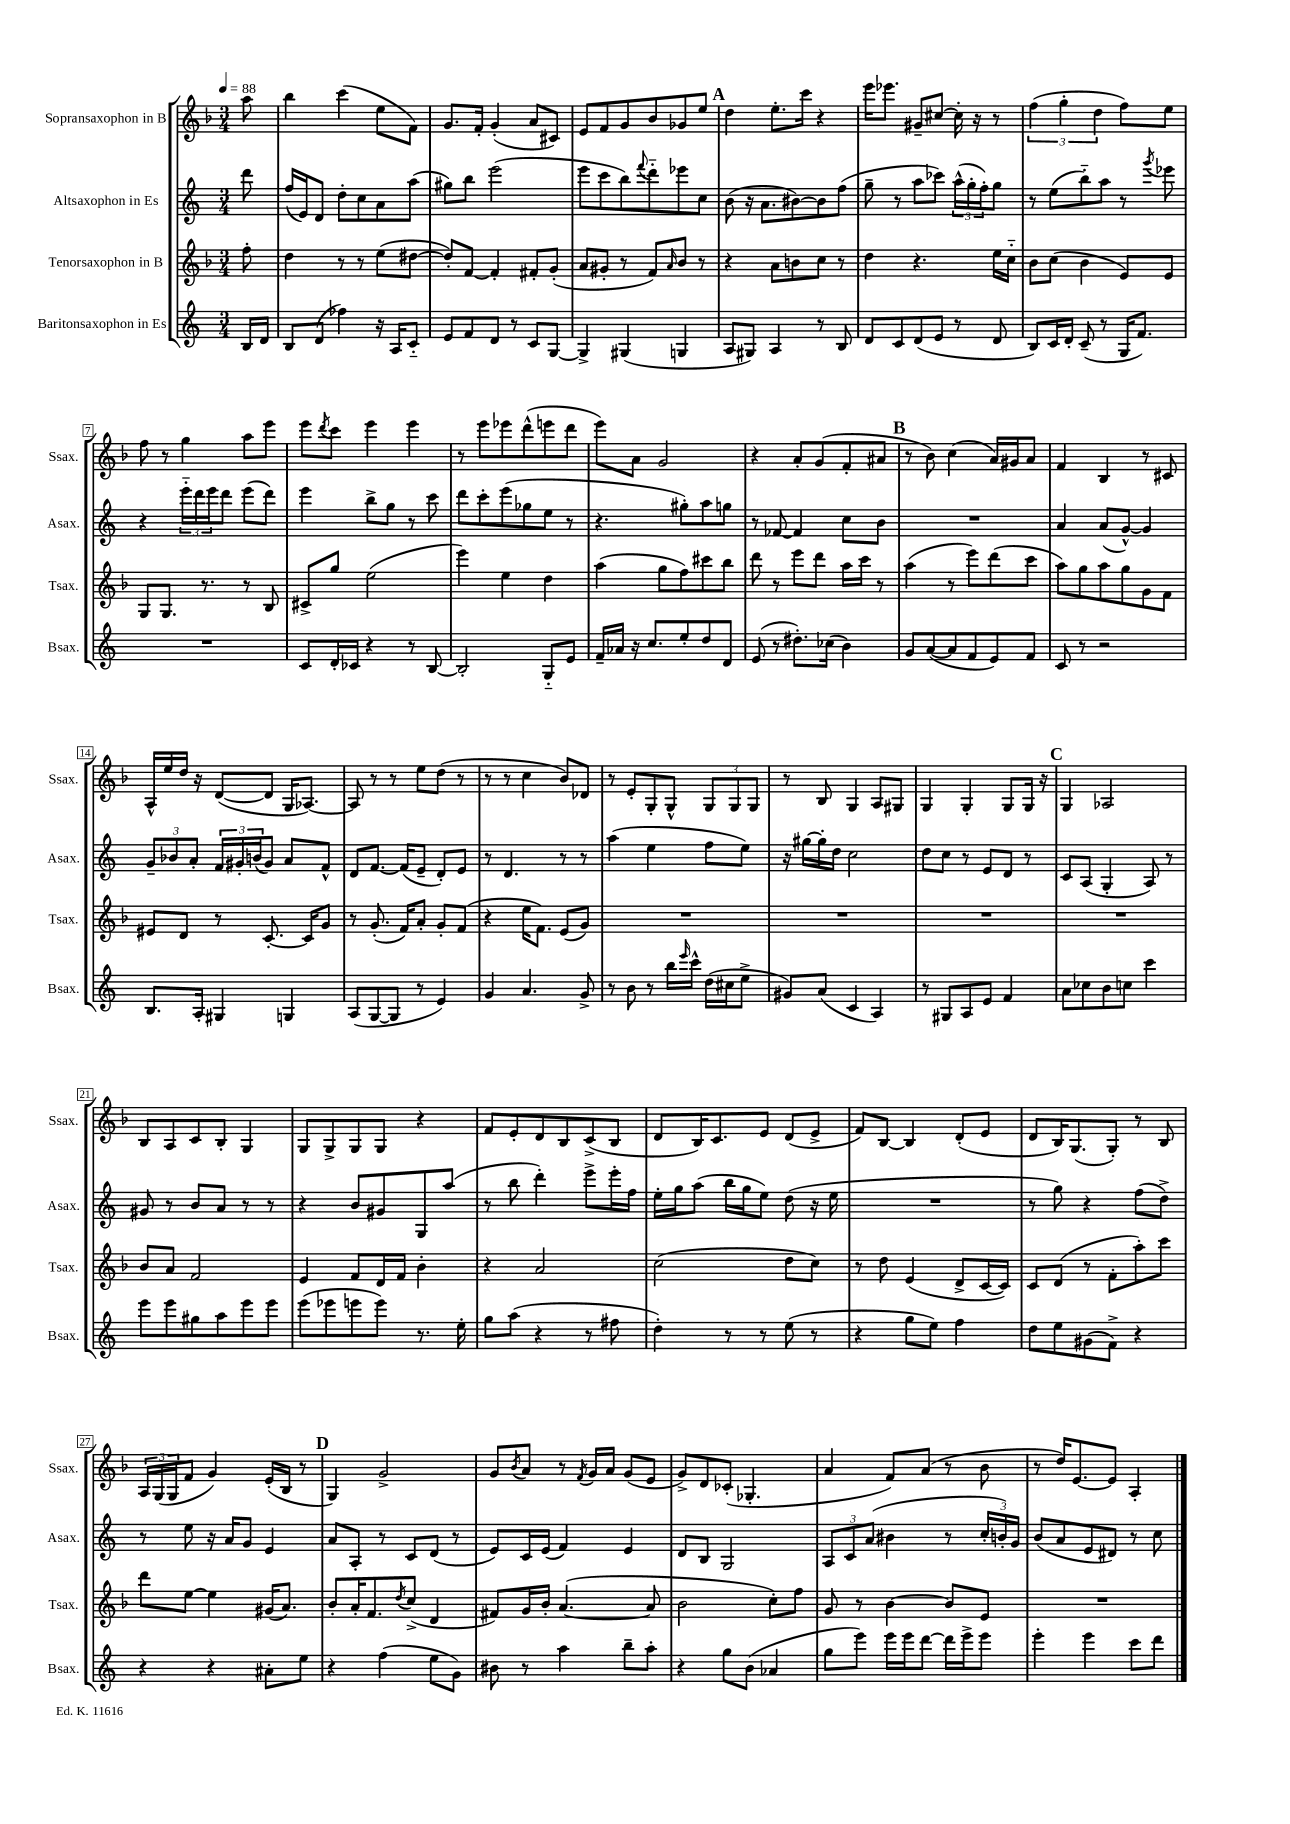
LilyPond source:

<<
\new StaffGroup <<
\new Staff = "s0" \with { instrumentName = "Sopransaxophon in B" shortInstrumentName = "Ssax." } {
    \clef treble \key f \major \numericTimeSignature \time 3/4 \partial 8 \tempo 4 = 88
    a''8 |
    bes''4 c'''4( e''8 f'8) |
    g'8. f'16-. g'4-.( a'8 cis'8) |
    e'8 f'8 g'8 bes'8 ges'8 e''8 |
    \mark \markup { \bold "A" } d''4 e''8.-. c'''16 r4 |
    e'''16 ees'''8. gis'8-- cis''8~ cis''16-. r16 r8 |
    \tuplet 3/2 { f''4( g''4-. d''4 } f''8) e''8 |
    f''8 r8 g''4 a''8 e'''8 |
    e'''8 \acciaccatura { d'''8 } c'''8 e'''4 e'''4 |
    r8 e'''8 ees'''8 d'''8-^( e'''8 d'''8 |
    e'''8) a'8 g'2 |
    r4 a'8-. g'8( f'8-. ais'8 |
    \mark \markup { \bold "B" } r8 bes'8) c''4( a'16) gis'16 a'8 |
    f'4 bes4 r8 cis'8 |
    a16-^ e''16 d''16 r16 d'8~( d'8 g16 aes8.~) |
    aes8 r8 r8 e''8 d''8( r8 |
    r8 r8 c''4 bes'8) des'8 |
    r8 e'8-. g8-. g8-^ \tuplet 3/2 { g8 g8 g8 } |
    r8 bes8 g4 a8 gis8 |
    g4 g4-. g8 g16 r16 |
    \mark \markup { \bold "C" } g4 aes2 |
    bes8 a8 c'8 bes8-. g4 |
    g8 g8-> g8 g8 r4 |
    f'8 e'8-. d'8 bes8 c'8->( bes8 |
    d'8 bes16) c'8. e'8 d'8( e'8-> |
    f'8) bes8~ bes4 d'8-.( e'8 |
    d'8 bes16) g8.( g8-.) r8 bes8 |
    \tuplet 3/2 { a16 g16( g16 } f'8 g'4) e'16-.( bes16 r8 |
    \mark \markup { \bold "D" } g4) g'2-> |
    g'8 \acciaccatura { bes'8 } a'8 r8 \acciaccatura { f'8 } g'16 a'16 g'8( e'8 |
    g'8->) d'8 ces'8-.( ges4.-. |
    a'4 f'8) a'8( r8 bes'8 |
    r8 d''16) e'8.~ e'8 a4-. \bar "|." |
}
\new Staff = "s1" \with { instrumentName = "Altsaxophon in Es" shortInstrumentName = "Asax." } {
    \clef treble \key c \major \numericTimeSignature \time 3/4 \partial 8
    d'''8 |
    f''16( e'16) d'8 d''8-. c''8 a'8 a''8( |
    gis''8) b''8 e'''2( |
    e'''8 c'''8 b''8) \appoggiatura { f'''8 } d'''8-_ ees'''8 c''8 |
    \mark \markup { \bold "A" } b'8( r16 a'8. bis'8~) bis'8 f''8( |
    g''8-- r8 a''8 ces'''8) \tuplet 3/2 { a''16-^( g''16-. f''16-.) } g''8 |
    r8 e''8( b''8-_) a''8 r8 \acciaccatura { g'''8 } ees'''8 |
    r4 \tuplet 3/2 { e'''16-_ d'''16 e'''16 } d'''8 e'''8( d'''8) |
    e'''4 b''8-> g''8 r8 c'''8 |
    d'''8 c'''8-. e'''8( ges''8 e''8 r8 |
    r4. gis''8-.) a''8 g''8 |
    r8 fes'8~ fes'4 c''8 b'8 |
    \mark \markup { \bold "B" } R2. |
    a'4 a'8( g'8~-^) g'4 |
    \tuplet 3/2 { g'8-- bes'8 a'8-. } \tuplet 3/2 { f'16 gis'16-. b'16( } gis'8) a'8 f'8-^ |
    d'8 f'8.~ f'16( e'8-- d'8-.) e'8 |
    r8 d'4. r8 r8 |
    a''4( e''4 f''8 e''8) |
    r16 gis''16~ gis''16-. d''16 c''2 |
    d''8 c''8 r8 e'8 d'8 r8 |
    \mark \markup { \bold "C" } c'8 a8( g4-. a8) r8 |
    gis'8 r8 b'8 a'8 r8 r8 |
    r4 b'8 gis'8 g8 a''8( |
    r8 b''8 d'''4-.) e'''8-> e'''16-. f''16 |
    e''16-. g''16 a''8( b''16 g''16 e''8) d''8( r16 e''16 |
    R2. |
    r8 g''8) r4 f''8( d''8->) |
    r8 e''8 r16 a'16 g'8 e'4 |
    \mark \markup { \bold "D" } a'8 a8-. r8 c'8 d'8( r8 |
    e'8) c'16 e'16( f'4) e'4 |
    d'8 b8 g2 |
    \tuplet 3/2 { a8 c'8 a'8( } bis'4 r8 \tuplet 3/2 { c''16-. b'16-.) g'16 } |
    b'8( a'8 e'8 dis'8) r8 c''8 \bar "|." |
}
\new Staff = "s2" \with { instrumentName = "Tenorsaxophon in B" shortInstrumentName = "Tsax." } {
    \clef treble \key f \major \numericTimeSignature \time 3/4 \partial 8
    f''8-. |
    d''4 r8 r8 e''8( dis''8~ |
    dis''8-.) f'8~ f'4-. fis'8-. g'8-.( |
    a'8 gis'8-. r8 f'8) \grace { a'16 } bes'8 r8 |
    \mark \markup { \bold "A" } r4 a'8 b'8 c''8 r8 |
    d''4 r4. e''16 c''16-_ |
    bes'8 c''8( bes'4 e'8) e'8 |
    g8 g8. r8. r8 bes8 |
    cis'8-> g''8 e''2( |
    e'''4) e''4 d''4 |
    a''4( g''8 f''8) cis'''8 bes''8 |
    d'''8 r8 e'''8 d'''8 a''16 c'''16 r8 |
    \mark \markup { \bold "B" } a''4( r8 e'''8) d'''8( c'''8 |
    a''8) g''8 a''8 g''8 g'8 f'8 |
    eis'8 d'8 r8 c'8.~-. c'16 g'8 |
    r8 g'8.-.( f'16) a'8-. g'8-. f'8( |
    r4 e''16 f'8.) e'8( g'8) |
    R2. |
    R2. |
    R2. |
    \mark \markup { \bold "C" } R2. |
    bes'8 a'8 f'2 |
    e'4 f'8 d'16 f'16 bes'4-. |
    r4 a'2 |
    c''2( d''8 c''8) |
    r8 d''8 e'4( d'8-> c'16~ c'16) |
    c'8 d'8( r8 f'8-. a''8-.) c'''8 |
    d'''8 e''8~ e''4 gis'16( a'8.) |
    \mark \markup { \bold "D" } bes'8-. a'16-. f'8. \acciaccatura { d''8 } c''8->( d'4 |
    fis'8) g'16 bes'16-. a'4.~( a'8 |
    bes'2 c''8-.) f''8 |
    g'8 r8 bes'4~ bes'8 e'8 |
    R2. \bar "|." |
}
\new Staff = "s3" \with { instrumentName = "Baritonsaxophon in Es" shortInstrumentName = "Bsax." } {
    \clef treble \key c \major \numericTimeSignature \time 3/4 \partial 8
    b16 d'16 |
    b8 d'8( fes''4) r16 a16 c'8-_ |
    e'8 f'8 d'8 r8 c'8 g8~ |
    g4-> gis4( g4 |
    \mark \markup { \bold "A" } a8 gis8) a4 r8 b8 |
    d'8 c'8 d'8( e'8 r8 d'8 |
    b8) c'16 d'16-. c'8--( r8 g16 f'8.) |
    R2. |
    c'8 d'16-. ces'16 r4 r8 b8~ |
    b2-. g8-_ e'8 |
    f'16-- aes'16 r16 c''8. e''8-. d''8 d'8 |
    e'8( r8 dis''8.-.) ces''16( b'4) |
    \mark \markup { \bold "B" } g'8 a'8~( a'8 f'8 e'8) f'8 |
    c'8 r8 r2 |
    b8. a16-. gis4 g4 |
    a8( g8~ g8 r8 e'4) |
    g'4 a'4. g'8-> |
    r8 b'8 r8 b''16 \grace { e'''16 } c'''16-^ d''16( cis''16 e''8-> |
    gis'8) a'8( c'4 a4) |
    r8 gis8 a8 e'8 f'4 |
    \mark \markup { \bold "C" } a'8 ces''8 b'8 c''8 c'''4 |
    e'''8 e'''8 gis''8 a''8 e'''8 e'''8 |
    e'''8( ees'''8 e'''8 e'''8) r8. e''16-. |
    g''8 a''8( r4 r8 fis''8 |
    d''4-.) r8 r8 e''8( r8 |
    r4 g''8 e''8) f''4 |
    d''8 e''8 gis'8( f'8->) r4 |
    r4 r4 ais'8-. e''8 |
    \mark \markup { \bold "D" } r4 f''4( e''8 g'8) |
    bis'8 r8 a''4 b''8-- a''8-. |
    r4 g''8 b'8( aes'4 |
    g''8 e'''8) e'''16 e'''16 d'''8~ d'''16 e'''16-> e'''8 |
    e'''4-. e'''4 c'''8 d'''8 \bar "|." |
}
>>
>>
\layout { \context { \Score \override BarNumber.stencil = #(make-stencil-boxer 0.1 0.3 ly:text-interface::print) } }
